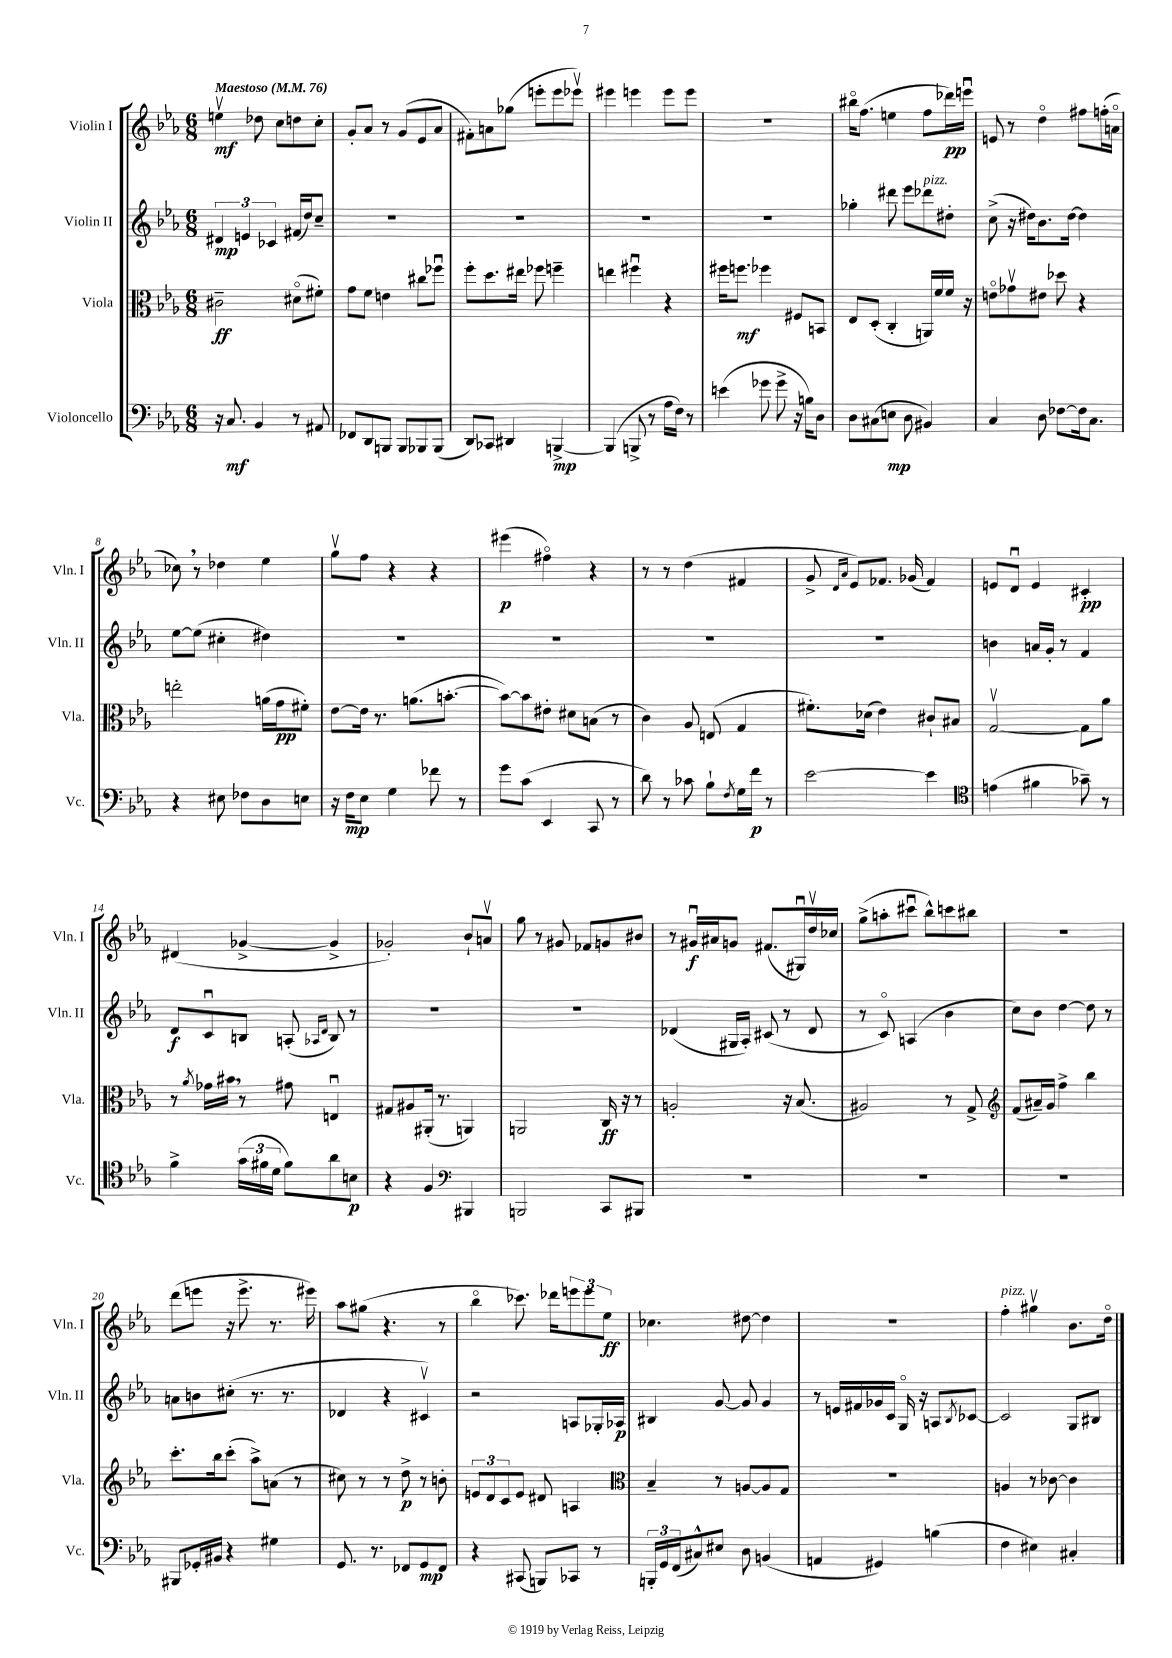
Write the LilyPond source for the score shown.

<<
\new StaffGroup <<
\new Staff = "s0" \with { instrumentName = "Violin I" shortInstrumentName = "Vln. I" } {
    \clef treble \key ees \major \numericTimeSignature \time 6/8 \tempo "Maestoso" 4 = 76
    e''4\upbow\mf des''8 c''8 d''8 c''8-. |
    g'8-. aes'8 r8 g'8( ees'8 aes'8 |
    fis'8-.) a'8 ges''8( e'''8-. e'''8 ees'''8\upbow) |
    eis'''4 e'''4 e'''8 e'''8 |
    R2. |
    bis''16\flageolet f''8.( e''4 f''8 des'''16\pp) e'''16\downbow |
    e'8 r8 d''4\flageolet fis''8 f''16-.( a'16\flageolet |
    ces''8) \breathe r8 des''4 ees''4 |
    g''8\upbow f''8 r4 r4 |
    eis'''4\p( fis''4\flageolet) r4 |
    r8 r8 d''4( fis'4 |
    g'8-> \grace { d'16 aes'16 } ees'8) fes'8. ges'16( fes'4) |
    e'8 d'8\downbow e'4 cis'4-.\pp |
    dis'4( ges'4~-> ges'4-> |
    ges'2-.) bes'8-! a'8\upbow |
    g''8 r8 gis'8 fes'8 g'8 bis'8 |
    r8 gis'16\downbow\f ais'16 g'8 fis'8.( gis16\downbow) d''16\upbow ces''16 |
    g''8->( a''8-. cis'''8\downbow bes''8-^) c'''8 bis''8 |
    R2. |
    d'''8( e'''8 r16 e'''8.-> r8. eis'''16) |
    aes''8 gis''8( r4. r8 |
    bes''4\flageolet ces'''8.) des'''16 \tuplet 3/2 { e'''8 e'''8 ees''8\ff } |
    ces''4. dis''8~ dis''4 |
    R2. |
    f''4-.^\markup { \italic "pizz." } gis''4\upbow bes'8. d''16\flageolet \bar "|." |
}
\new Staff = "s1" \with { instrumentName = "Violin II" shortInstrumentName = "Vln. II" } {
    \clef treble \key ees \major \numericTimeSignature \time 6/8
    \tuplet 3/2 { dis'4\mp e'4 ces'4 } fis'16( d''16) c''8-- |
    R2. |
    R2. |
    R2. |
    R2. |
    ges''4-. dis'''8 ees'''8 des'''8^\markup { \italic "pizz." } dis''8-. |
    c''8->( r16 dis''16) bes'8. dis''16~ dis''4 |
    ees''8~ ees''8( cis''4-. dis''4) |
    R2. |
    R2. |
    R2. |
    R2. |
    b'4 a'16 g'16-. r8 f'4 |
    d'8\f c'8\downbow b8 a8-.( \grace { aes16 d'16 } b8) r8 |
    R2. |
    R2. |
    des'4( gis16 aes16-.) cis'8( r8 des'8 |
    r8 c'8\flageolet) a4( bes'4 |
    c''8) bes'8 d''4~ d''8 r8 |
    a'8 b'8 cis''8-.( r8. r8. |
    des'4 r4 cis'4\upbow) |
    r2 a8 ges16-. aes16\p |
    bis4 g'8~ g'8 g'4 |
    r8 e'16 fis'16 ges'16 c'16 g16\flageolet r16 a8 \acciaccatura { bes8 } ces'8~ |
    ces'2 g8 bis8 \bar "|." |
}
\new Staff = "s2" \with { instrumentName = "Viola" shortInstrumentName = "Vla." } {
    \clef alto \key ees \major \numericTimeSignature \time 6/8
    cis'2--\ff dis'8\flageolet( fis'8-.) |
    g'8 f'8 e'4 cis''8 fes''8\downbow |
    f''8-. d''8. eis''16 fes''8 f''4-- |
    e''4 fis''4\downbow r4 |
    fis''16 f''8.\mf fes''4 fis8 b,8 |
    ees8 d8-.( c4-. a,16) f'16 f'16 r16 |
    e'8\flageolet ges'8\upbow eis'8 des''8 r4 |
    e''2-. a'16( g'16\pp fis'8-.) |
    ees'8~ ees'16 r8. a'8.( b'8.~-. |
    b'8~) b'8 eis'8-. dis'8 b8( r8 |
    c'4) aes8 e8( g4 |
    fis'8.-.) des'16( ees'4) cis'8-! bis8 |
    g2~\upbow g8 aes'8 |
    r8 \acciaccatura { aes'8 } ges'16 bis'16 \breathe r8 gis'8 e4\downbow |
    gis8 ais8 ais,16-.( r8. a,4) |
    a,2 c16\ff r16 r8 |
    a2-. r16 bes8.( |
    ais2) r8 g8-> |
    \clef treble f'8( ais'16--) g'16 f''4-> bes''4 |
    c'''8.-. bes''16 c'''8-.( aes''8->) a'8( r8 |
    cis''8) r8 r8 d''8->\p r8 b'8-. |
    \tuplet 3/2 { e'8 d'8 c'8 } e'8 dis'8 a4 |
    \clef alto bes4-- r8 a8~ a8 g8 |
    R2. |
    a4 r8 ces'8~ ces'4 \bar "|." |
}
\new Staff = "s3" \with { instrumentName = "Violoncello" shortInstrumentName = "Vc." } {
    \clef bass \key ees \major \numericTimeSignature \time 6/8
    r16 c8.\mf bes,4 r8 ais,8 |
    fes,8 d,8 b,,8 b,,8 bes,,8 bes,,8( |
    d,8) ces,8 dis,4 b,,4~->\mp |
    b,,4( b,,8-> r8 aes16 f16) r8 |
    e'4( ges'8 ges'8-> r16 b16) d8 |
    d8 cis8( e8\mp d8 bis,4) |
    c4 d8 fes8~ fes16 c8. |
    r4 eis8 fes8 d8 e8 |
    r16 f16\mp ees8 g4 fes'8 r8 |
    g'8 c'8( ees,4 c,8 r8 |
    d'8) r8 ces'8 bes8-! \acciaccatura { f8 } g16 f'16\p r8 |
    ees'2~ ees'4 |
    \clef tenor e'4( fis'4 ges'8--) r8 |
    f'4-> \tuplet 3/2 { g'16( fis'16 d'16 } fis'8) aes'8 b8\p |
    r4 f4 \clef bass bis,,4 |
    b,,2 c,8 bis,,8 |
    R2. |
    R2. |
    R2. |
    bis,,8 ges,16-. bis,16 r4 gis4 |
    g,8. r8. fes,8 g,8\mp fes,8 |
    r4 cis,8( b,,8) ces,8 r8 |
    \tuplet 3/2 { b,,16-. g,16 f,16( } cis8-^) eis8 d8 b,4( |
    a,4 gis,4) b4( |
    f4 eis4) cis4-. \bar "|." |
}
>>
>>
